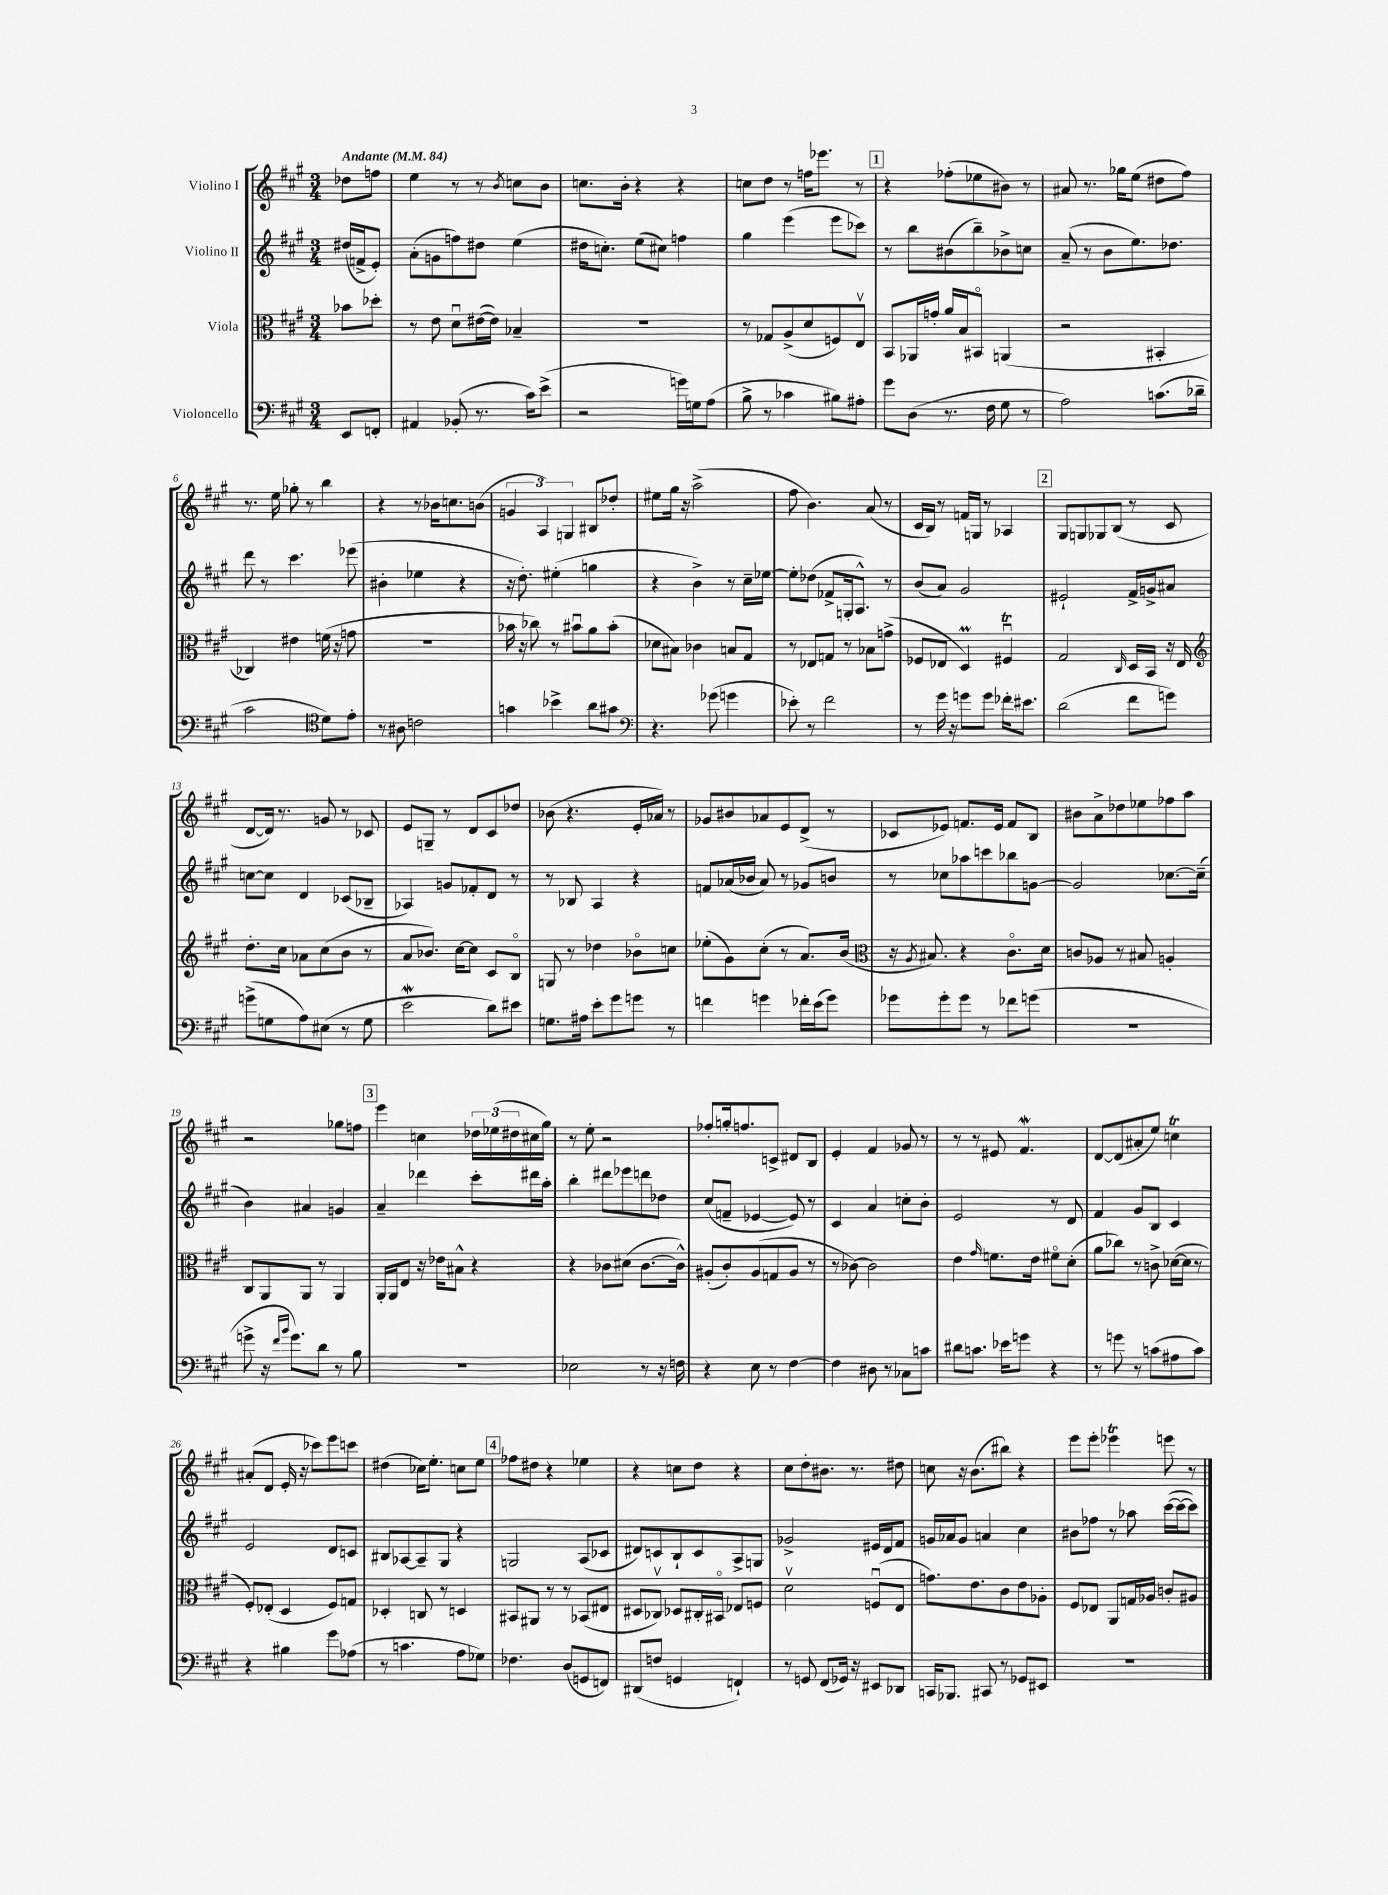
<<
\new StaffGroup <<
\new Staff = "s0" \with { instrumentName = "Violino I" } {
    \clef treble \key a \major \numericTimeSignature \time 3/4 \partial 4 \tempo "Andante" 4 = 84
    des''8 f''8 |
    e''4 r8 r8 \acciaccatura { b'8 } c''8 b'8 |
    c''8. b'16-. r4 r4 |
    c''8 d''8 r8 f''16 ees'''8. r8 |
    \mark \markup { \box "1" } r4 fes''8-.( ees''8 bis'8) r8 |
    ais'8 r8. ges''16 e''8( dis''8 fis''8) |
    r8. e''16 ges''8-. r8 b''4 |
    r4 r8 bes'16 c''8. b'8( |
    \tuplet 3/2 { g'4 a4) g4 } bis8 des''8-. |
    eis''8 gis''16 r16 a''2->( |
    fis''8 b'4.) a'8( r8 |
    cis'16 b16) r8 f'16 g16 r8 aes4 |
    \mark \markup { \box "2" } gis8 g8 ges8 b8( r8 cis'8 |
    d'8~ d'16) r8. g'8 r8 ces'8 |
    e'8 g8-- r8 d'8 cis'8 des''8 |
    bes'8( r4. e'16-. aes'16) r8 |
    ges'8 bis'8 aes'8 e'8 d'8->( r8 |
    ces'8 ees'8) f'8. ees'16 f'8 b8 |
    bis'8 a'8-> des''8 ees''8 fes''8 a''8 |
    r2 ges''8 f''8 |
    \mark \markup { \box "3" } e'''4 c''4 \tuplet 3/2 { des''16 ees''16( dis''16 } cis''16 gis''16) |
    r8 e''8-. r2 |
    fes''8-. g''16-. f''8. c'8-> dis'8 b8 |
    e'4-. fis'4 ges'8 r8 |
    r8 r8 eis'8 fis'4.\mordent |
    d'8~ d'8( ais'8-. e''8) c''4\trill |
    ais'8-.( d'8 e'16-. r16 ces'''8) e'''8 c'''8 |
    dis''4( ces''16) e''8.-. c''8 e''8 |
    \mark \markup { \box "4" } fes''8 dis''8 r4 ees''4 |
    r4 c''8 d''8 r4 |
    cis''8 d''8-. bis'8. r8. dis''8 |
    c''8 r16 b'8.( bis''8) r4 |
    e'''8 e'''8-. ees'''4\trill e'''8 r8 \bar "|." |
}
\new Staff = "s1" \with { instrumentName = "Violino II" } {
    \clef treble \key a \major \numericTimeSignature \time 3/4 \partial 4
    dis''16( f'16-> e'8-.) |
    a'8-.( g'8 f''8) dis''8 e''4( |
    dis''16 c''8.-.) e''8( cis''8) f''4 |
    gis''4 e'''4( e'''8 ces'''8) |
    \mark \markup { \box "1" } r8 b''8 bis'8( b''8--) bes'8-> c''8 |
    a'8--( r8 b'8 e''8.) des''8. |
    d'''8 r8 cis'''4. ees'''8( |
    bis'4-. ees''4 r4 |
    r16 d''8.-.) eis''4-.( g''4 |
    r4 b'4->) r8 cis''16-- ees''16~ |
    ees''8-. des''8( fes'8-> g16-. a8.-^) r8 |
    b'8( a'8) gis'2 |
    \mark \markup { \box "2" } eis'2-! fis'16-> g'16-> ais'8 |
    c''8~ c''8 d'4 ces'8( bes8-- |
    aes4) g'8 fes'8-. d'8 r8 |
    r8 bes8 a4 r4 |
    f'8 aes'16( bes'16 aes'8) r8 ges'8 b'8 |
    r8 ces''8 aes''8 c'''8 bes''8 g'8~ |
    g'2 ces''8.~ ces''16--( |
    b'4) ais'4 g'4 |
    \mark \markup { \box "3" } a'4-- des'''4 cis'''8-. dis'''16 a''16-. |
    b''4-. dis'''8 ees'''8 d'''8 des''8 |
    cis''8( f'8-- ees'4~ ees'8) r8 |
    cis'4 a'4 c''8-. b'8-. |
    e'2 r8 d'8 |
    fis'4 gis'8 b8 cis'4 |
    e'2 d'8 c'8 |
    bis8 aes8~ aes8-- gis8 r4 |
    \mark \markup { \box "4" } g2 a8( ces'8 |
    dis'8) c'8 b8-! c'8 a8-> g8 |
    ges'2-> eis'16 d'16 fis'8 |
    g'16 aes'16 g'8 a'4 cis''4 |
    bis'8 fes''8 r8 aes''8 cis'''16~( cis'''16~ cis'''8) \bar "|." |
}
\new Staff = "s2" \with { instrumentName = "Viola" } {
    \clef alto \key a \major \numericTimeSignature \time 3/4 \partial 4
    bes'8 des''8-. |
    r8 e'8 d'8\downbow eis'16~( eis'16) bes4-- |
    R2. |
    r8 ges8 a8->( d'8 f8) e8\upbow |
    \mark \markup { \box "1" } b,8 aes,16 g'16-. a'16 b16 bis,8\flageolet a,4( |
    r2 bis,4-. |
    ces4) eis'4 f'16( r16 g'8 |
    R2. |
    bes'16 r16 ces''8) r8 bis'8\downbow a'8 bis'8-.( |
    des'8 bis8) ces'4 b8 gis8 |
    r8 ees8 g8 r8 bes8 g'8->( |
    fes8 ees8 d4\prall) fis4\downbow\trill |
    \mark \markup { \box "2" } gis2 \grace { cis16 } d16 b,16 r16 e16 |
    \clef treble d''8.-. cis''16 aes'8 cis''8( b'8 r8 |
    a'8 bes'8.) cis''16~ cis''8 cis'8 b8\flageolet |
    g8 r8 des''4 bes'8\flageolet c''8 |
    ees''8-.( gis'8) cis''8-.( r8 a'8.) b'16( |
    \clef alto r16 \acciaccatura { a8 } bis8.) r4 cis'8.\flageolet d'16 |
    c'8 aes8 r8 bis8 a4-. |
    cis8 a,8 a,8 r8 a,4 |
    \mark \markup { \box "3" } a,16-. a,16 e8 r16 ees'16 bis8-^ r4 |
    r4 ces'8 dis'8( ces'8.~ ces'16-^) |
    ais8-.( cis'8-.) ais8( g8 ais8 r8 |
    r8 ces'8~) ces'2 |
    e'4 \grace { gis'16 } f'8. e'16 fis'8\flageolet d'8-.( |
    a'8 ces''8) r8 c'8-> des'16~( des'16 r8 |
    fis8-.) ees8-.( d4 fis8) g8 |
    des4-. c8 r8 d4 |
    \mark \markup { \box "4" } bis,8 ais,8 r8 r8 bes,8( eis8 |
    dis8 ces8\upbow) des8 cis16-. bis,16\flageolet ees8 f8 |
    d'2\upbow f8\downbow( e8 |
    g'8.) e'8. cis'8 e'8 aes8-. |
    fis8 ees8 a,8 g16 aes16 c'8-. ais8 \bar "|." |
}
\new Staff = "s3" \with { instrumentName = "Violoncello" } {
    \clef bass \key a \major \numericTimeSignature \time 3/4 \partial 4
    e,8 f,8-. |
    ais,4 bes,8-.( r8. cis'16) e'8->( |
    r2 g'16) g16 a8( |
    b8-> r8 ces'4 bis8) ais8-. |
    \mark \markup { \box "1" } gis'8 d8( r8. fis16 gis8 r8 |
    a2) c'8.( des'16-- |
    cis'2 \clef tenor d'8) e'8-. |
    r8 ais8 c'2 |
    g'4 bes'4-> a'8 gis'8 |
    \clef bass r4. ges'8( g'4 |
    ees'8-.) r8 fis'2 |
    r8 gis'16 r16 g'8 g'8 fes'16-. eis'8. |
    \mark \markup { \box "2" } d'2( fis'8 g'8) |
    g'8->( g8 a8) eis8( r8 g8 |
    e'2\mordent d'8) eis'8 |
    g8. ais16 e'8-. gis'8 g'8 r8 |
    f'4 g'4 fes'16-. e'16( g'8) |
    ges'8 ges'8-. ges'8 r8 fes'8 g'8( |
    R2. |
    g'8-> r16 \grace { fis'16 b'16 } g'8.) d'8 r8 b8 |
    \mark \markup { \box "3" } R2. |
    ees2 r8 r16 f16 |
    r4 e8 r8 fis4~ |
    fis4 dis8 r8 ces8 c'8 |
    dis'8 c'8. ees'16 g'8 r4 |
    r8 g'8 r8 c'8( ais8 c'8) |
    r4 bis4 gis'8 aes8( |
    r8 c'4. a8 ges8) |
    \mark \markup { \box "4" } fes4. d8( g,8 f,8) |
    dis,8( f8 g,4 f,4-!) |
    r8 g,8 fis,8( ges,16) r16 eis,8 des,8 |
    c,16 bes,,8. cis,8 r8 ges,8 eis,8 |
    R2. \bar "|." |
}
>>
>>
